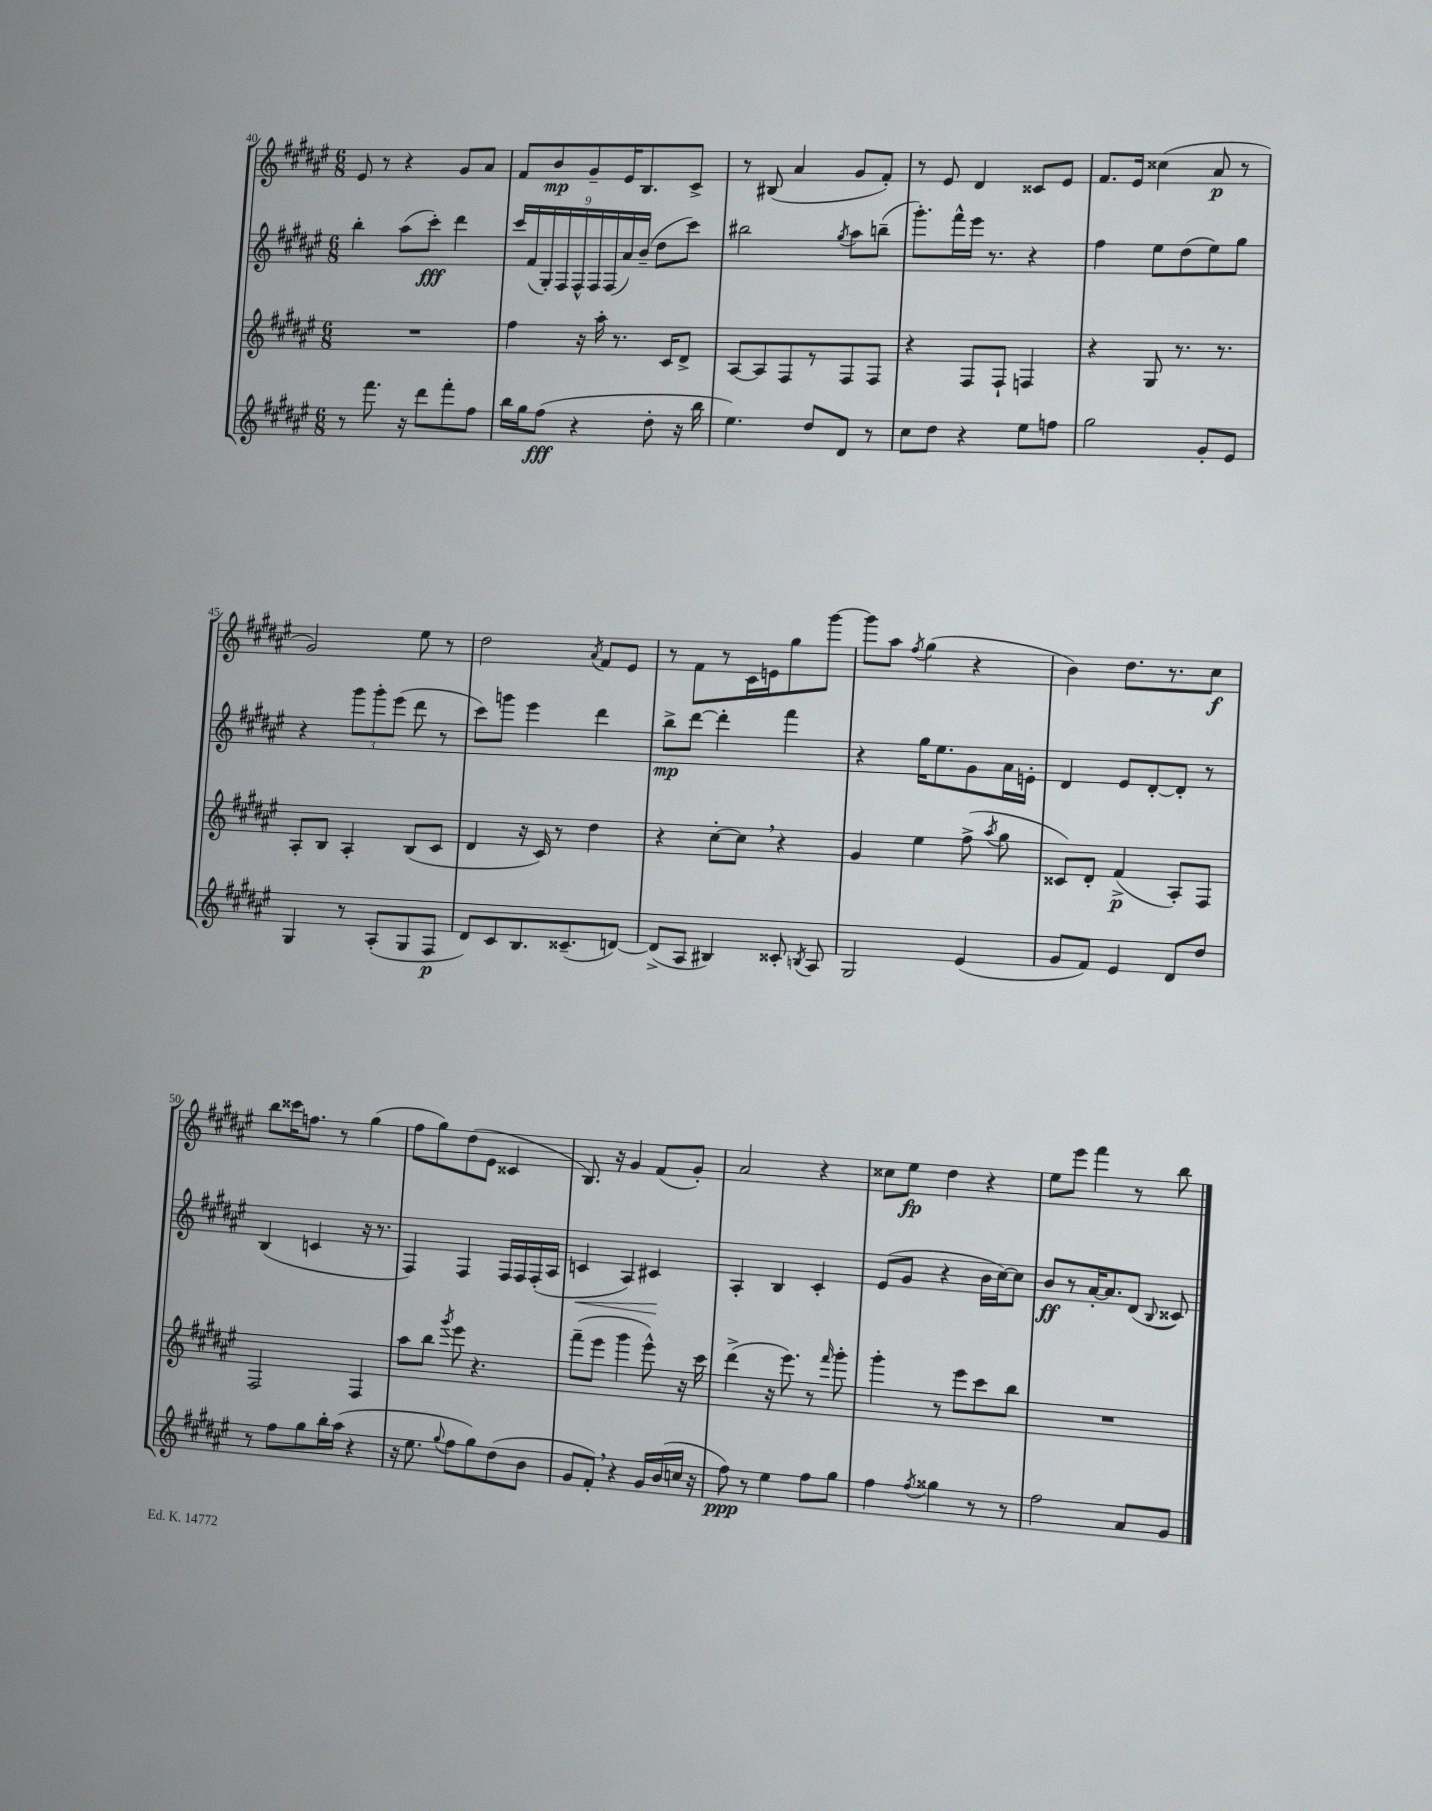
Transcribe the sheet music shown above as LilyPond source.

<<
\new StaffGroup <<
\new Staff = "s0" {
    \clef treble \key fis \major \numericTimeSignature \time 6/8
    \autoBeamOff eis'8 r8 r4 gis'8[ ais'8] |
    fis'8[ b'8\mp gis'8-- eis'16 b8. cis'8]-> |
    r8 bis8( ais'4 gis'8[ fis'8]-.) |
    r8 eis'8 dis'4 cisis'8[ eis'8] |
    fis'8.[ eis'16] cisis''4( ais'8\p r8 |
    gis'2) eis''8 r8 |
    dis''2 \acciaccatura { ais'8 } fis'8[ eis'8] |
    r8 fis'8[ r8 cis'16 e'16 gis''8 gis'''8]~ |
    gis'''8[ ais''8] \acciaccatura { fis''8 } gis''4( r4 |
    b'4) dis''8.[ r8. cis''8]\f |
    b''8[ cisis'''16 f''8.] r8 gis''4( |
    fis''8[ gis''8) dis''8( eis'8] cisis'4 |
    b8.) r16 gis'4 fis'8[( gis'8]-.) |
    ais'2 r4 |
    cisis''8[ eis''8]\fp dis''4 r4 |
    eis''8[ eis'''8] fis'''4 r8 b''8 \bar "|." |
}
\new Staff = "s1" {
    \clef treble \key fis \major \numericTimeSignature \time 6/8
    \autoBeamOff b''4-. ais''8[( cis'''8]-.\fff) dis'''4 |
    \tuplet 9/8 { cis'''16[ fis'16( gis16-.) fis16 fis16-^ fis16 fis16( ais'16) b'16]--( } dis''8[ cis'''8]) |
    bis''2 \acciaccatura { gis''8 } ais''8[ b''8]--( |
    gis'''8.[-.) fis'''16-^ eis'''16] r8. r4 |
    fis''4 eis''8[ dis''8( eis''8) gis''8] |
    r4 \tuplet 3/2 { gis'''8[ gis'''8-. eis'''8]( } dis'''8 r8 |
    cis'''8[) g'''8] eis'''4 dis'''4 |
    b''8[->\mp dis'''8]~ dis'''4-. fis'''4 |
    r4 gis''16[ eis''8. gis'8 ais'16 e'16]-. |
    dis'4 eis'8[ dis'8~-. dis'8]-. r8 |
    b4( c'4 r16 r8. |
    fis4) fis4 fis16[ fis16 fis16-.( ais16] |
    c'4\< ais4) cis'4\! |
    ais4-. b4 cis'4-. |
    eis'8[( gis'8] r4 b'16[ cis''16~) cis''8] |
    b'8[\ff r8 ais'16~-. ais'8. dis'8]( \appoggiatura { b8 } cisis'8) \bar "|." |
}
\new Staff = "s2" {
    \clef treble \key fis \major \numericTimeSignature \time 6/8
    \autoBeamOff R2. |
    fis''4 r16 ais''16-. r8. cis'16[ dis'8]-> |
    ais8[~ ais8 fis8 r8 fis8 fis8] |
    r4 fis8[ fis8]-! f4 |
    r4 gis8 r8. r8. |
    ais8[-. b8] ais4-. b8[( cis'8] |
    dis'4 r16 cis'16) r8 dis''4 |
    r4 cis''8[~-. cis''8] \breathe r4 |
    gis'4 eis''4 fis''8->( \acciaccatura { ais''8 } gis''8 |
    cisis'8[) dis'8]-. fis'4->\p( ais8[-.) fis8] |
    fis2 fis4 |
    ais''8[ b''8] \acciaccatura { gis'''8 } eis'''8 r4. |
    fis'''8[--( eis'''8] gis'''4 eis'''8-^) r16 cis'''16 |
    dis'''4->( r16 eis'''8.) r8 \grace { fis'''16 } gis'''8-. |
    gis'''4-. r8 eis'''8[ cis'''8 b''8] |
    R2. \bar "|." |
}
\new Staff = "s3" {
    \clef treble \key fis \major \numericTimeSignature \time 6/8
    \autoBeamOff r8 fis'''8. r16 dis'''8[ fis'''8-. fis''8] |
    b''16[ gis''16 fis''8]\fff( r4 dis''8-. r16 b''16 |
    eis''4.) dis''8[ dis'8] r8 |
    cis''8[ dis''8] r4 eis''8[ f''8] |
    gis''2 gis'8[-. eis'8] |
    gis4 r8 ais8[-.( gis8 fis8]\p |
    dis'8[) cis'8 b8. cisis'8.--( d'8]~) |
    d'8[->( ais8] bis4) cisis'8-. \acciaccatura { b8 } ais8 |
    gis2 eis'4( |
    gis'8[ fis'8]) eis'4 dis'8[ dis''8] |
    r8 fis''8[ gis''8 b''16-. ais''16]( r4 |
    r16 eis''8. \appoggiatura { gis''8 } fis''8[ gis''8) dis''8( b'8] |
    gis'8[ fis'8]-.) \breathe r4 gis'16[ b'16( c''16] r16 |
    fis''8\ppp) r8 eis''4 fis''8[ gis''8] |
    fis''4 \acciaccatura { fis''8 } gisis''4 r8 r8 |
    fis''2 ais'8[ gis'8] \bar "|." |
}
>>
>>
\layout { \context { \Score currentBarNumber = #40 } }
